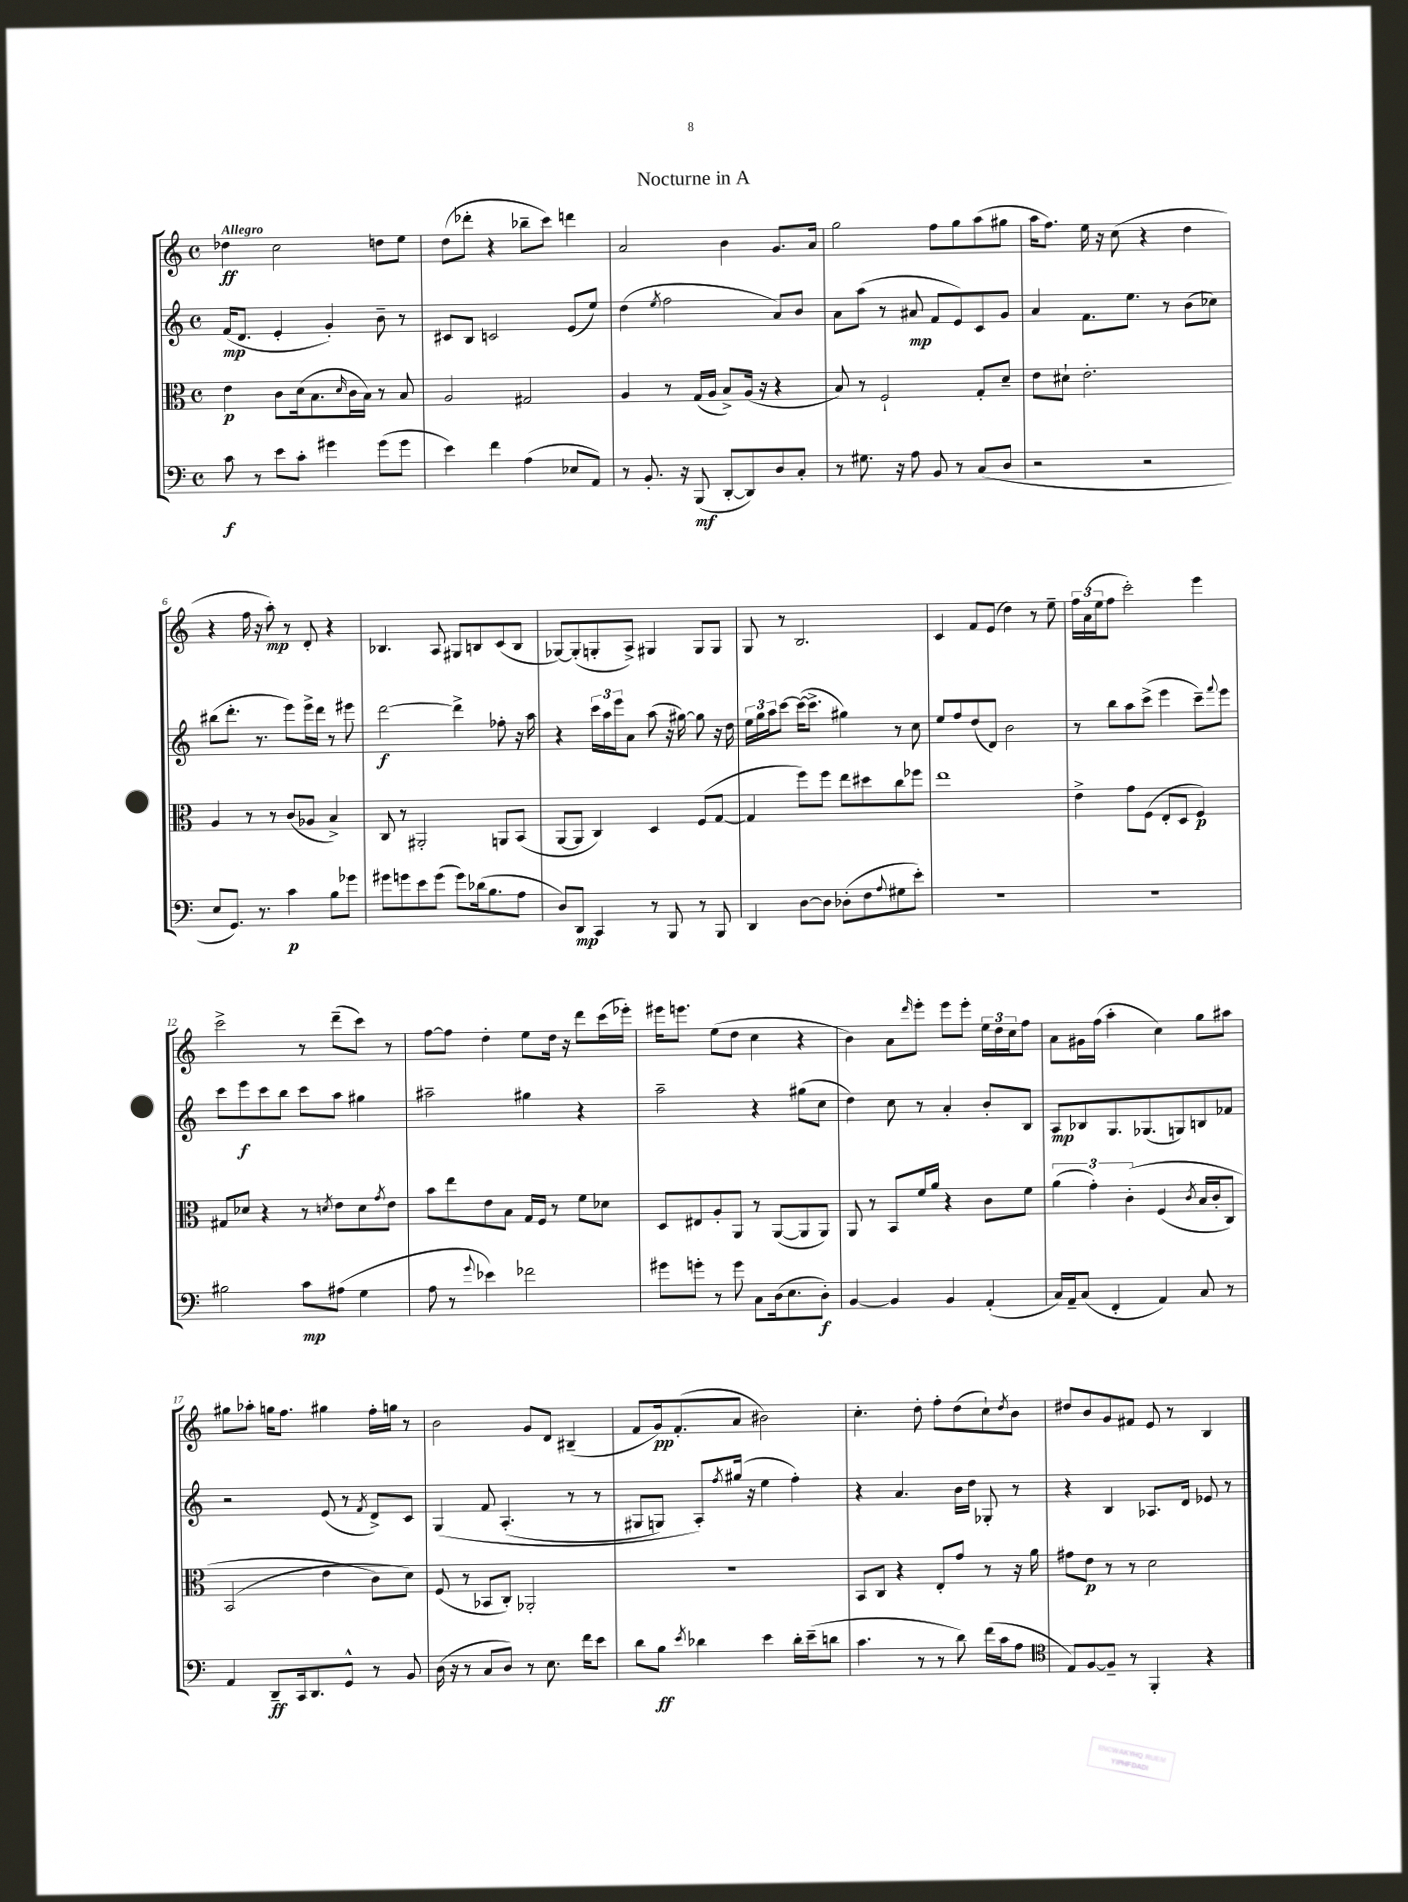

**kern	**dynam	**kern	**dynam	**kern	**dynam	**kern	**dynam
*part4	*part4	*part3	*part3	*part2	*part2	*part1	*part1
*staff4	*staff4	*staff3	*staff3	*staff2	*staff2	*staff1	*staff1
*clefF4	*	*clefC3	*	*clefG2	*	*clefG2	*
*k[]	*	*k[]	*	*k[]	*	*k[]	*
*M4/4	*	*M4/4	*	*M4/4	*	*M4/4	*
*met(c)	*	*met(c)	*	*met(c)	*	*met(c)	*
=1	=1	=1	=1	=1	=1	=1	=1
!	!	!	!	!	!	!LO:TX:a:B:t=Allegro	!
8c\	f	4e\	p	(16f/KL	mp	4dd-X\	ff
.	.	.	.	8.d/J	.	.	.
8r	.	.	.	.	.	.	.
8e\L	.	8c\L	.	4e'/	.	2cc\	.
8c'\J	.	(16d\k	.	.	.	.	.
.	.	8.B\	.	.	.	.	.
4g#X\	.	.	.	4g'/)	.	.	.
.	.	16qqd/	.	.	.	.	.
.	.	16c\L	.	.	.	.	.
.	.	16B\JJ)	.	.	.	.	.
(8g#\L	.	8r	.	8b~\	.	8ddn\L	.
8g#\J	.	8B/	.	8r	.	8ee\J	.
=2	=2	=2	=2	=2	=2	=2	=2
4e\)	.	2A/	.	8c#X/L	.	(8dd\L	.
.	.	.	.	8B/J	.	8ddd-X'\J	.
4f\	.	.	.	2cn/	.	4r	.
(4A\	.	2G#X/	.	.	.	8bb-X~\L	.
.	.	.	.	.	.	8ccc\J)	.
8E-X/L	.	.	.	(8e/L	.	4dddn\	.
8AA/J)	.	.	.	8ee/J)	.	.	.
=3	=3	=3	=3	=3	=3	=3	=3
8r	.	4A/	.	(4dd\	.	2a/	.
8.BB'/	.	.	.	.	.	.	.
.	.	.	.	8qee/	.	.	.
.	.	8r	.	2ff\	.	.	.
16r	.	.	.	.	.	.	.
(8BBB/	mf	(16G/LL	.	.	.	.	.
.	.	16A/JJ	.	.	.	.	.
[8DD'/L	.	8B^/L)	.	.	.	4b\	.
8DD/])	.	(16A/Jk	.	.	.	.	.
.	.	16r	.	.	.	.	.
8D/	.	4r	.	8a/L)	.	8.g/L	.
8C'/J	.	.	.	8b/J	.	.	.
.	.	.	.	.	.	16a/Jk	.
=4	=4	=4	=4	=4	=4	=4	=4
8r	.	8B/)	.	8a\L	.	2gg\	.
8.G#X\	.	8r	.	(8aa\J	.	.	.
.	.	2F`/	.	8r	.	.	.
16r	.	.	.	.	.	.	.
8A\	.	.	.	8a#X/	mp	.	.
8BB/	.	.	.	8f/L	.	8ff\L	.
8r	.	.	.	8e/)	.	8gg\	.
(8C/L	.	8G'/L	.	8c/	.	(8aa\	.
8D/J	.	8d~/J	.	8g/J	.	8gg#X\J	.
=5	=5	=5	=5	=5	=5	=5	=5
2r	.	8e\L	.	4a/	.	16aa\KL	.
.	.	.	.	.	.	8.ff\J)	.
.	.	8d#X`\J	.	.	.	.	.
.	.	2.e'\	.	8.f\L	.	16ee\	.
.	.	.	.	.	.	16r	.
.	.	.	.	.	.	(8cc\	.
.	.	.	.	8.ee\J	.	.	.
2r	.	.	.	.	.	4r	.
.	.	.	.	8r	.	.	.
.	.	.	.	(8b\L	.	4dd\	.
.	.	.	.	8cc-X\J)	.	.	.
!!LO:LB:g=z
=6	=6	=6	=6	=6	=6	=6	=6
8E/L	.	4A/	.	(8bb#X\L	.	4r	.
8.GG/J)	.	.	.	8.ddd'\J	.	.	.
.	.	8r	.	.	.	16ff\	.
8.r	.	.	.	8.r	.	16r	.
.	.	8r	.	.	.	8aa'\)	mp
4c\	p	(8c/L	.	8eee\L)	.	8r	.
.	.	8A-X/J	.	16eee^\L	.	8d'/	.
.	.	.	.	16ddd\JJ	.	.	.
8B\L	.	4B^/)	.	8r	.	4r	.
8g-X\J	.	.	.	8eee#X\	.	.	.
=7	=7	=7	=7	=7	=7	=7	=7
8g#X\L	.	8C/	.	[2ddd\	f	4.B-X/	.
8gn\	.	8r	.	.	.	.	.
8e\	.	2AA#X'/	.	.	.	.	.
(8g\J	.	.	.	.	.	8A/	.
8g\L)	.	.	.	4ddd^\]	.	8G#X/L	.
(16d-X\k	.	.	.	.	.	8Bn/	.
8.B\	.	.	.	.	.	.	.
.	.	8AAn/L	.	8ff-X'\	.	(8c/	.
8A\J	.	(8BB/J	.	16r	.	8B/J	.
.	.	.	.	16aa\	.	.	.
=8	=8	=8	=8	=8	=8	=8	=8
8D/L)	.	[8AA/L	.	4r	.	[8G-X/L)	.
8DD/J	mp	8AA/J]	.	.	.	(8G-'/]	.
4CC/	.	4C/)	.	24ccc\LL	.	8Gn'/	.
.	.	.	.	24aa\	.	.	.
.	.	.	.	24eee\J	.	.	.
.	.	.	.	8a\J	.	8A^/J)	.
8r	.	4D/	.	(8aa\	.	4G#X/	.
8BBB/	.	.	.	16r	.	.	.
.	.	.	.	[16gg#X\)	.	.	.
8r	.	(8F/L	.	8gg#\]	.	8G#/L	.
8BBB/	.	[8G/J	.	16r	.	8G#/J	.
.	.	.	.	16dd\	.	.	.
=9	=9	=9	=9	=9	=9	=9	=9
4DD/	.	4G/]	.	24ee\LL	.	8G/	.
.	.	.	.	24gg\	.	.	.
.	.	.	.	24aa\J	.	.	.
.	.	.	.	[8ccc\J	.	8r	.
[8D\L	.	8ff\L)	.	(16ccc\KL_	.	2.B/	.
.	.	.	.	8.ccc^\J]	.	.	.
8D\J]	.	8ff\J	.	.	.	.	.
(8D-X'\L	.	8ee\L	.	4gg#X\)	.	.	.
8F\	.	8dd#X\	.	.	.	.	.
8qqA/	.	.	.	.	.	.	.
8G#X\	.	8cc\	.	8r	.	.	.
8e'\J)	.	8ff-X\J	.	8cc\	.	.	.
=10	=10	=10	=10	=10	=10	=10	=10
1r	.	1ee	.	8ee/L	.	4c/	.
.	.	.	.	8ff/	.	.	.
.	.	.	.	(8dd/	.	8f/L	.
.	.	.	.	8d/J)	.	(8e/J	.
.	.	.	.	2b\	.	4dd\)	.
.	.	.	.	.	.	8r	.
.	.	.	.	.	.	8ee~\	.
=11	=11	=11	=11	=11	=11	=11	=11
1r	.	4e^\	.	8r	.	24ff\LL	.
.	.	.	.	.	.	(24a\	.
.	.	.	.	.	.	24ee\J	.
.	.	.	.	8bb\L	.	8ff\J	.
.	.	8g\L	.	8aa\	.	2ccc'\)	.
.	.	(8F\J	.	(8ccc^\J	.	.	.
.	.	8E'/L	.	4eee\	.	.	.
.	.	8D/J	.	.	.	.	.
.	.	4F/)	p	8ccc~\L)	.	4eee\	.
.	.	.	.	8qqfff/	.	.	.
.	.	.	.	8eee\J	.	.	.
!!LO:LB:g=z
=12	=12	=12	=12	=12	=12	=12	=12
2B#X\	.	8G#X/L	.	8ccc\L	.	2ccc^\	.
.	.	8d-X/J	.	8eee\	f	.	.
.	.	4r	.	8ccc\	.	.	.
.	.	.	.	8bb\J	.	.	.
8c\L	mp	8r	.	8ccc\L	.	8r	.
.	.	8qdn/	.	.	.	.	.
(8A#X\J	.	8e\L	.	8aa\J	.	(8ddd~\L	.
4G\	.	8d\	.	4gg#X\	.	8ccc\J)	.
.	.	8qg/	.	.	.	.	.
.	.	8e\J	.	.	.	8r	.
=13	=13	=13	=13	=13	=13	=13	=13
8A\	.	8b\L	.	2aa#X~\	.	[8ff\L	.
8r	.	8ee\	.	.	.	8ff\J]	.
8qqg/	.	.	.	.	.	.	.
4e-X\)	.	8e\	.	.	.	4dd'\	.
.	.	8B\J	.	.	.	.	.
2f-X\	.	16G/LL	.	4gg#X\	.	8ee\L	.
.	.	16F/JJ	.	.	.	.	.
.	.	8r	.	.	.	16dd\Jk	.
.	.	.	.	.	.	16r	.
.	.	8f\L	.	4r	.	8ddd\L	.
.	.	8d-X\J	.	.	.	(16ccc\L	.
.	.	.	.	.	.	16eee-X'\JJ)	.
=14	=14	=14	=14	=14	=14	=14	=14
8g#X\L	.	8D/L	.	2aa~\	.	16eee#X\KL	.
.	.	.	.	.	.	8.eeen\J	.
8gn'\J	.	8E#X/	.	.	.	.	.
8r	.	8A'/	.	.	.	(8ee\L	.
8g\	.	8AA/J	.	.	.	8dd\J	.
8C\L	.	8r	.	4r	.	4cc\	.
(16D\k	.	([8AA/L	.	.	.	.	.
8.E\	.	.	.	.	.	.	.
.	.	8AA/]	.	(8gg#X\L	.	4r	.
8D'\J)	f	8AA/J)	.	8cc\J	.	.	.
=15	=15	=15	=15	=15	=15	=15	=15
[4BB/	.	8AA/	.	4dd\)	.	4b\)	.
.	.	8r	.	.	.	.	.
4BB/]	.	8BB/L	.	8cc\	.	8a\L	.
.	.	.	.	.	.	16qqddd/	.
.	.	16f/L	.	8r	.	8eee'\J	.
.	.	16a/JJ	.	.	.	.	.
4BB/	.	4r	.	4a'/	.	8eee\L	.
.	.	.	.	.	.	8eee'\J	.
(4AA'/	.	8c\L	.	8b'/L	.	24ee\LL	.
.	.	.	.	.	.	24dd\	.
.	.	.	.	.	.	24cc\J	.
.	.	8f\J	.	8B/J	.	8ff\J	.
=16	=16	=16	=16	=16	=16	=16	=16
16C/LL)	.	(6a\	.	8A/L	mp	8a\L	.
16AA~/J	.	.	.	.	.	.	.
(8C/J	.	.	.	8B-X/	.	16g#X\L	.
.	.	6g'\)	.	.	.	.	.
.	.	.	.	.	.	(16ff\JJ	.
4FF'/	.	.	.	8.G/	.	4aa'\	.
.	.	(6c'\	.	.	.	.	.
.	.	.	.	(8.G-X/	.	.	.
4AA/)	.	(4F/	.	.	.	4cc\)	.
.	.	.	.	8Gn/)	.	.	.
.	.	8qc/	.	.	.	.	.
8C/	.	16B/LL	.	8Bn/	.	8gg\L	.
.	.	16c'/J	.	.	.	.	.
8r	.	8C/J)	.	8f-X/J	.	8aa#X\J	.
!!LO:LB:g=z
=17	=17	=17	=17	=17	=17	=17	=17
4AA/	.	(2BB/	.	2r	.	8gg#X\L	.
.	.	.	.	.	.	8aa-X'\J	.
8DD~/L	ff	.	.	.	.	16ggn\KL	.
.	.	.	.	.	.	8.ff\J	.
16CC/k	.	.	.	.	.	.	.
8.DD/	.	.	.	.	.	.	.
.	.	4e\	.	(8e/	.	4gg#X\	.
8GG^^/J	.	.	.	8r	.	.	.
.	.	.	.	8qf/	.	.	.
8r	.	8c\L)	.	8d^/L)	.	16ff'\LL	.
.	.	.	.	.	.	16ggn\JJ	.
8BB/	.	8d\J)	.	8c/J	.	8r	.
=18	=18	=18	=18	=18	=18	=18	=18
(16D\	.	(8F/	.	(4G/	.	2b\	.
16r	.	.	.	.	.	.	.
8r	.	8r	.	.	.	.	.
8C/L	.	8BB-X/L	.	8f/	.	.	.
8D/J)	.	8C'/J)	.	(4.A'/	.	.	.
8r	.	2AA-X'/	.	.	.	8g/L	.
8.E\	.	.	.	.	.	8d/J	.
.	.	.	.	8r	.	(4B#X~/	.
16f\KL	.	.	.	.	.	.	.
8e\J	.	.	.	8r	.	.	.
=19	=19	=19	=19	=19	=19	=19	=19
8d\L	.	1r	.	8G#X/L	.	8f/L	.
8B\J	ff	.	.	8Gn/J)	.	16g/k)	pp
.	.	.	.	.	.	(8.f'/	.
8qe/	.	.	.	.	.	.	.
4d-X\	.	.	.	8A'/L)	.	.	.
.	.	.	.	8qff/	.	.	.
.	.	.	.	(16gg#X/Jk	.	8a/J	.
.	.	.	.	16r	.	.	.
4e\	.	.	.	4ee\	.	2b#X\)	.
16d-'\LL	.	.	.	4ff'\)	.	.	.
(16e~\J	.	.	.	.	.	.	.
8dn\J	.	.	.	.	.	.	.
=20	=20	=20	=20	=20	=20	=20	=20
4.c\	.	8BB/L	.	4r	.	4.cc'\	.
.	.	8C/J	.	.	.	.	.
.	.	4r	.	4.a/	.	.	.
8r	.	.	.	.	.	8dd'\	.
8r	.	8E'/L	.	.	.	8ff'\L	.
8d\)	.	8g/J	.	16b\LL	.	(8dd\	.
.	.	.	.	16dd\JJ	.	.	.
(16f\LL	.	8r	.	8G-X'/	.	8cc`\)	.
16c\J	.	.	.	.	.	.	.
.	.	.	.	.	.	8qdd/	.
8A\J	.	16r	.	8r	.	8b\J	.
.	.	16a\	.	.	.	.	.
=21	=21	=21	=21	=21	=21	=21	=21
*clefC4	*	*	*	*	*	*	*
8E/L)	.	8g#X\L	.	4r	.	8dd#X/L	.
[8F/	.	8e\J	p	.	.	8b/	.
8F~/J]	.	8r	.	4B/	.	8g/	.
8r	.	8r	.	.	.	8f#X/J	.
4FF'/	.	2d\	.	8.A-X/L	.	8e/	.
.	.	.	.	.	.	8r	.
.	.	.	.	16d/Jk	.	.	.
4r	.	.	.	8e-X/	.	4B/	.
.	.	.	.	8r	.	.	.
==	==	==	==	==	==	==	==
*-	*-	*-	*-	*-	*-	*-	*-
